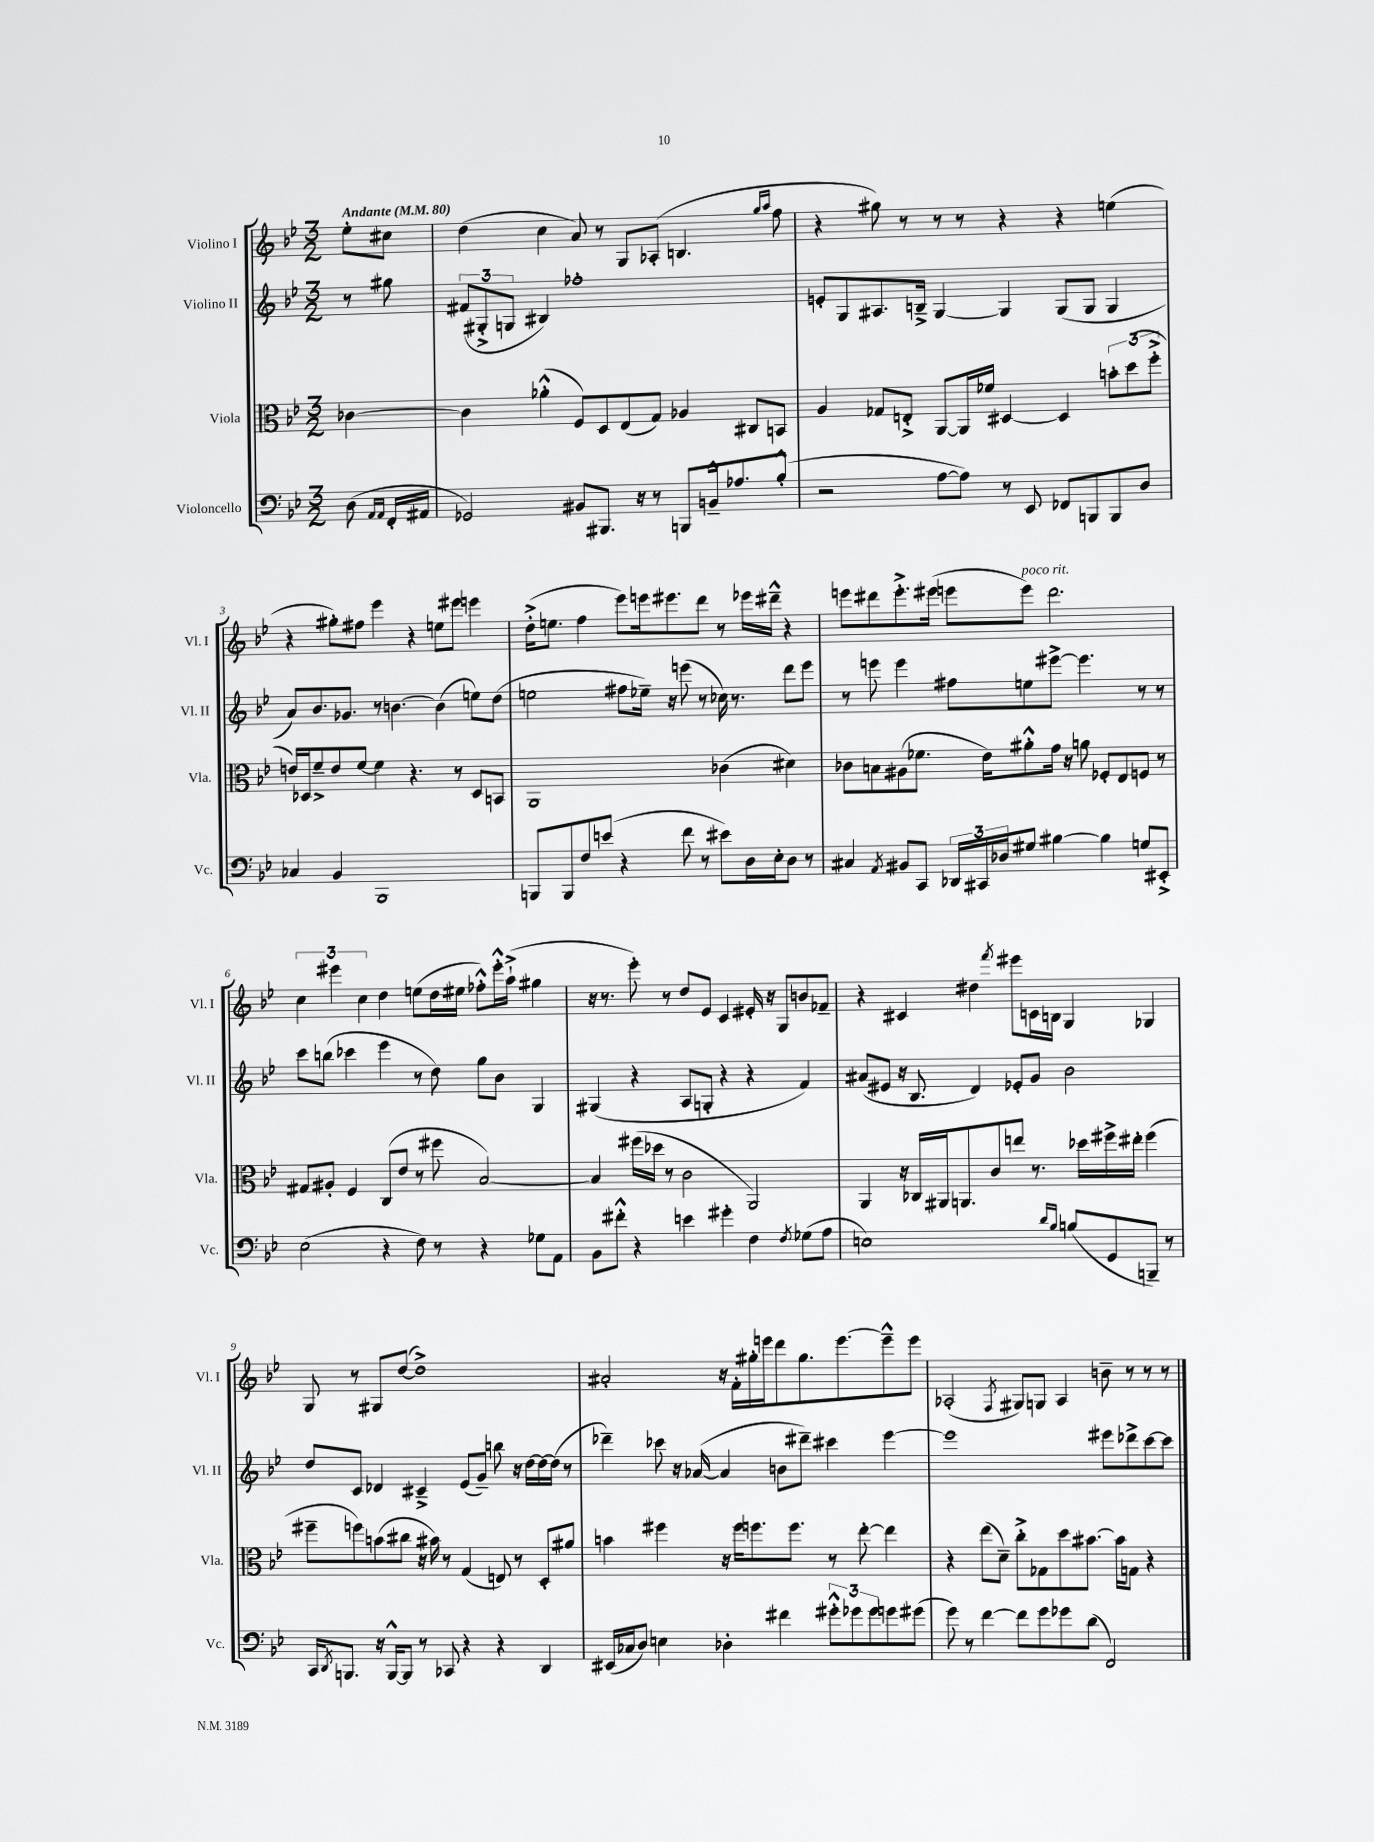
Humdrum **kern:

**kern	**kern	**kern	**kern
*staff4	*staff3	*staff2	*staff1
*clefF4	*clefC3	*clefG2	*clefG2
*k[b-e-]	*k[b-e-]	*k[b-e-]	*k[b-e-]
*M3/2	*M3/2	*M3/2	*M3/2
*MM80	*MM80	*MM80	*MM80
(8D	[4c-	8r	8ee-'
16qqAA	.	.	.
16qqAA	.	.	.
16FF'	.	8gg#	8cc#
16AA#	.	.	.
=	=	=	=
2GG-)	4c-]	(12f#	(4dd
.	.	12G#'^	.
.	.	12G	.
.	(4a-'^^	4B#)	4cc
8BB#	8F)	1ff-'	8a)
8.BBB#	8D	.	8r
.	(8E-	.	8G
16r	.	.	.
8r	8G)	.	(8A-'
8BBB	4A-	.	4.B
16BB~^^	.	.	.
8.A-	.	.	.
.	8C#	.	.
.	.	.	16qqgg
.	.	.	16qqaa
(8B-'^^	8BB	.	8ff
=	=	=	=
2r	4A	8e'	4r
.	.	8G	.
.	8G-	8.A#	8gg#)
.	8E'^	.	8r
.	.	16B~^	.
[8A	[8AA	[4G	8r
8A])	16AA]	.	8r
.	16f-	.	.
8r	[4D#	4G]	4r
8EE-	.	.	.
8FF-	4D#]	(8G	4r
8BBB	.	8G	.
8BBB	12b'	4G	(4ee
.	(12dd	.	.
8D	.	.	.
.	12ff'^	.	.
=	=	=	=
4C-	16e)	8a)	4r
.	16D-	.	.
.	8f~^	8.b-	.
4BB-	8e	.	8gg#')
.	.	8.g-	.
.	[8f	.	8ff#
1BBB-	4f]	8r	4eee-
.	.	[4.b	.
.	4.r	.	4r
.	.	(4b]	8ee
.	8r	.	8eee#
.	8D-	8ee)	4eee
.	8BB	(8dd	.
=	=	=	=
8BBB	1AA	2ee	(16dd'^
.	.	.	8.ee
8BBB	.	.	.
8F	.	.	4ff
(8e	.	.	.
4r	.	8ff#	8eee-)
.	.	16ee-~)	16eee
.	.	16r	8.eee#
8f	.	(8eee	.
8r	.	8r	8ddd
8e#)	(4c-	16cc-)	8r
.	.	8.r	.
16D	.	.	16eee-
16E-'	.	.	16ddd#~^^
8D	4d#)	8ddd	4r
8r	.	8eee	.
=	=	=	=
4C#	8c-	8r	8eee
.	8B	8eee	8ddd#
8qAA	.	.	.
8BB#	(8A#	4eee	8.eee'^
8CC	8.f-	.	.
.	.	.	(16eee#
24DD-	.	8ff#	8eee
24CC#	.	.	.
.	16e-)	.	.
24D-	.	.	.
8G#	8a#'^^	8ee	8eee)
[4B#	16g	[8eee#^	2.ddd#
.	16r	.	.
.	8a	4.eee#]	.
4B#]	8F-'	.	.
.	8E-	.	.
8G	8F	8r	.
8EE#'^	8r	8r	.
=	=	=	=
(2E-	8G#	8ccc	6cc
.	8A#'	(8bb	.
.	.	.	6eee#
.	4F	4ccc-	.
.	.	.	6cc
4r	(8C	4eee-	4dd
.	8e-	.	.
8F)	8r	8r	(8ee
8r	8ff#	8dd)	16dd
.	.	.	16ee#
4r	[2B-)	8gg	8ff-'^^)
.	.	8b-	16eee#'^^
.	.	.	(16aa`^
8G-	.	4G	4gg#
8AA	.	.	.
=	=	=	=
8BB-	4B-]	(4G#	16r
.	.	.	8.r
8f#'^^	.	.	.
4r	(16ff#	4r	8eee-')
.	16dd-	.	.
.	8r	.	8r
4e	2c	8A	8dd
.	.	8G'	8e-
4g#'	.	4r	4c
4F	2AA)	4r	16e#'
.	.	.	16r
.	.	.	8G
8qF	.	.	.
(8G-	.	4f)	8b
8A	.	.	8f-~
=	=	=	=
1E)	4AA	(8a#	4r
.	.	8e#	.
.	16r	16r	4c#
.	16C-	8.B-	.
.	16AA#	.	.
.	8.AA	.	.
.	.	4d)	4dd#
.	8c	.	.
.	.	.	8qfff
.	8ee	8e-'	8eee#
.	8.r	8g	16c
.	.	.	16B
16qqd	.	.	.
16qqB-	.	.	.
(8B	.	2b-	4G
.	16dd-	.	.
8GG	16ff#^	.	.
.	16ee#'	.	.
8BBB~)	(4ff#	.	4G-
8r	.	.	.
=	=	=	=
16CC	8ff#~	8dd	8G
8qDD	.	.	.
8.BBB	.	.	.
.	8ff)	8c	8r
16r	(8b	4d-	8G#
[16BBB^^	.	.	.
8BBB]	8cc#	.	([8dd
8r	16r	4c#~^	1dd^])
.	16b#)	.	.
8CC-	8r	.	.
4r	(4G	(8e-	.
.	.	8g~)	.
4r	8E)	8bb	.
.	8r	16r	.
.	.	[16dd	.
4DD	8D'	16dd_	.
.	.	(16dd]	.
.	8a#	8r	.
=	=	=	=
(16EE#	4b	4ddd-~)	2a#'
16C-	.	.	.
8D)	.	.	.
4E	4ff#	8ccc-	.
.	.	16r	.
.	.	([16a-	.
4D-'	16r	4a-]	16r
.	16ff#	.	16f'
.	8.ff	.	16gg#'
.	.	.	16eee
4f#	.	8b	8ddd
.	8.ff	.	.
.	.	8ddd#~)	8.gg#
12g#'^^	8r	4ccc#	.
.	.	.	[8.eee
12g-	.	.	.
.	[8ee-'	.	.
12g-	.	.	.
8g	4ee-]	[4eee-	8eee~^^]
(8g#	.	.	8eee
=	=	=	=
8g)	4r	1eee-]	(2A-'
8r	.	.	.
[4f	(8ee-	.	.
.	8d~)	.	.
.	.	.	8qF
8f]	8cc'^	.	8G#)
8g	8G-	.	8G
8g-	8dd	.	4A-
(8d	[8.b#	.	.
2FF)	.	8eee#	8b~
.	16b#]	.	.
.	8G	8ddd-^	8r
.	4r	[8ccc	8r
.	.	8ccc]	8r
==	==	==	==
*-	*-	*-	*-
